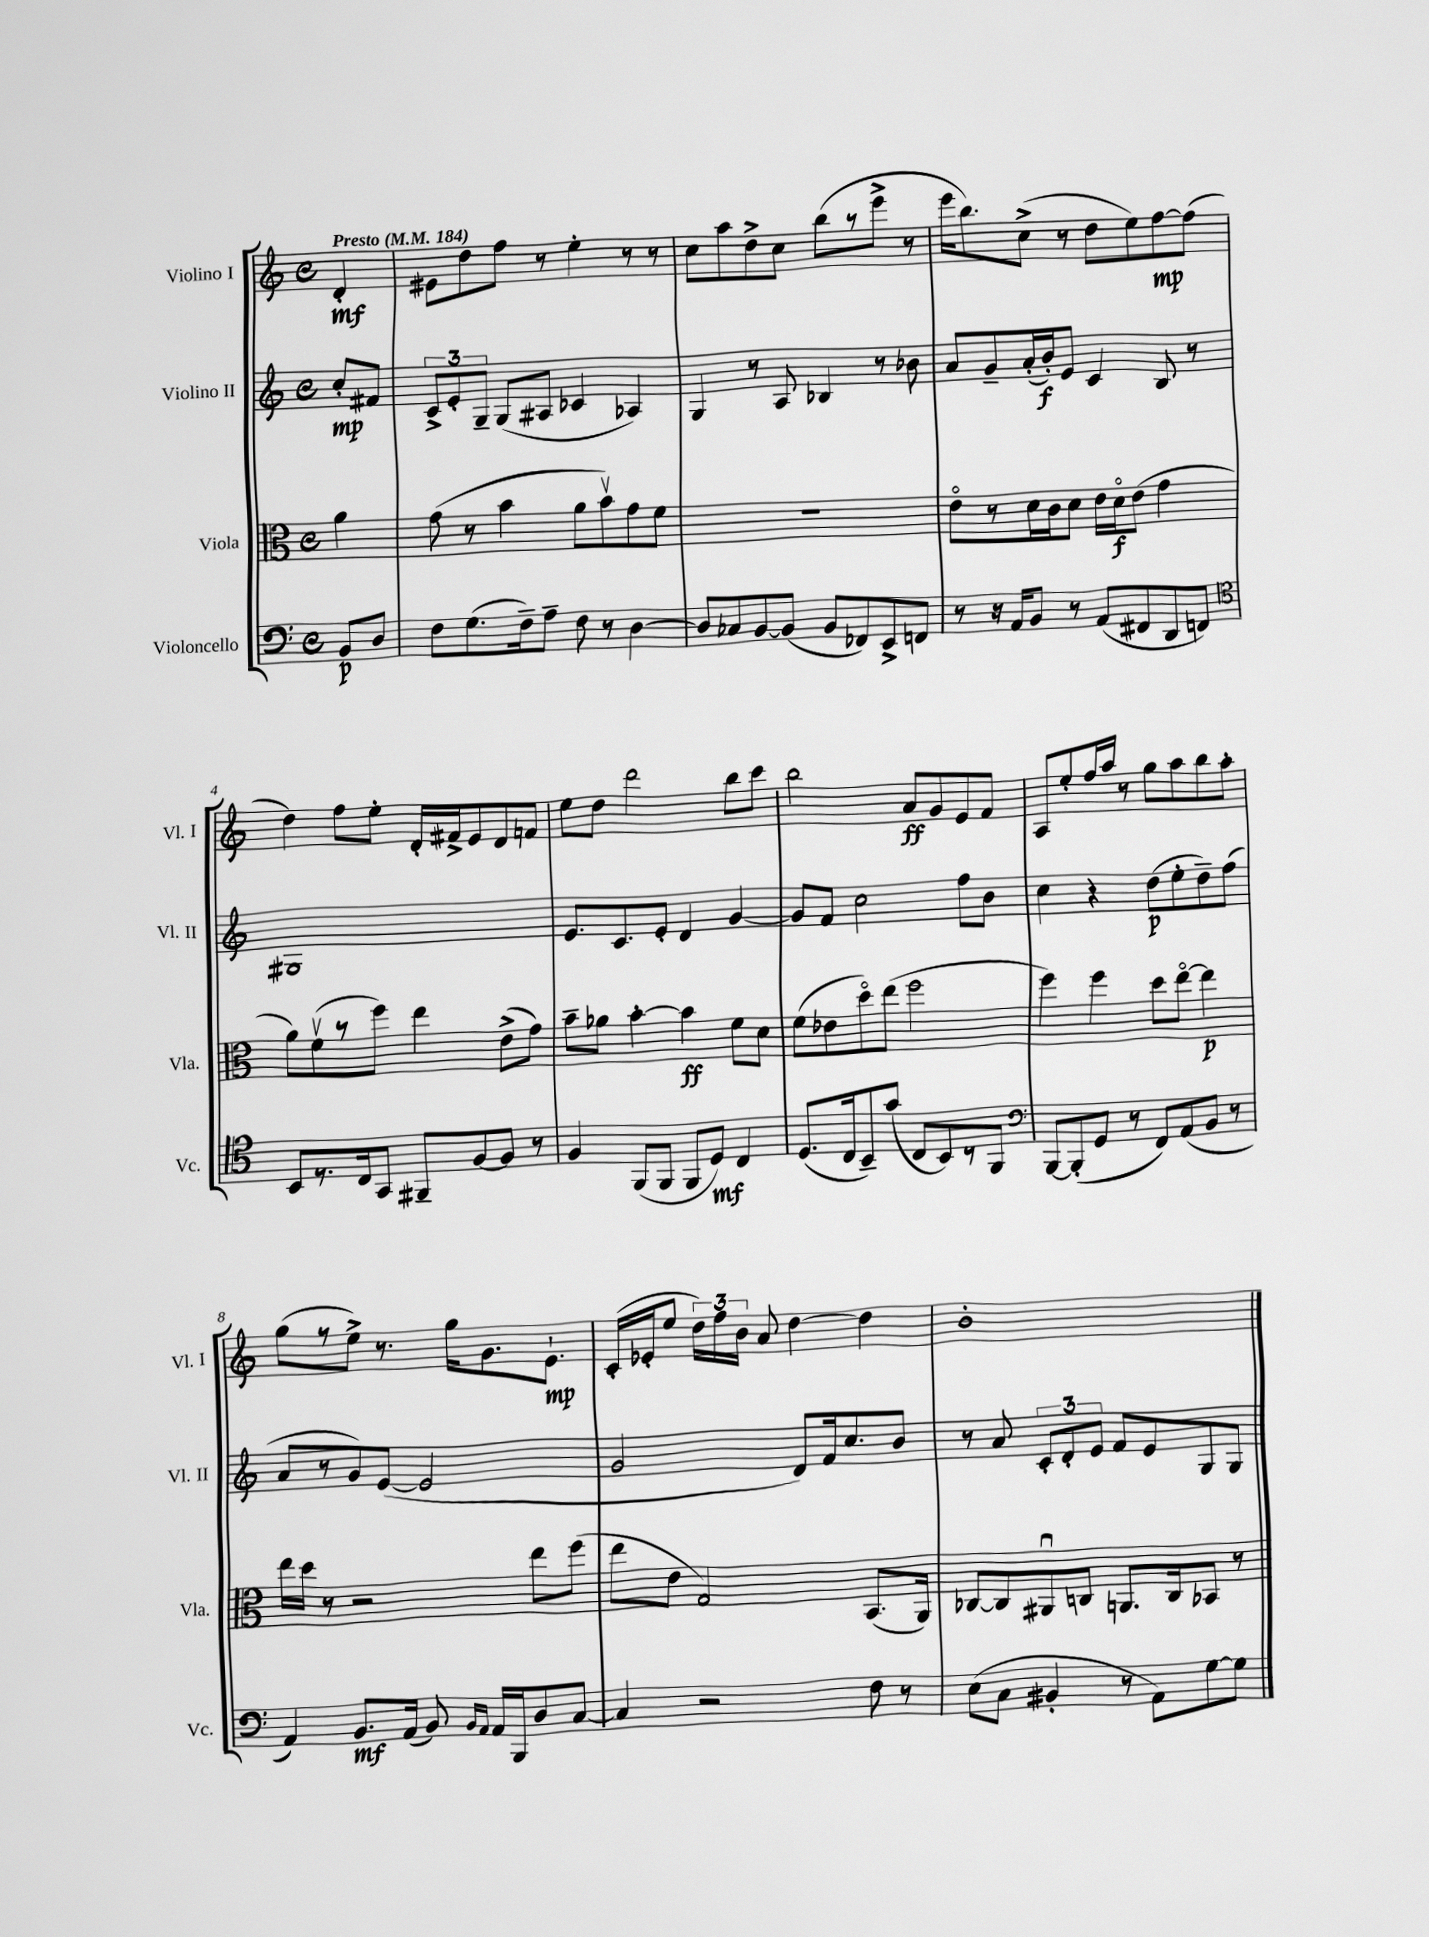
<<
\new StaffGroup <<
\new Staff = "s0" \with { instrumentName = "Violino I" shortInstrumentName = "Vl. I" } {
    \clef treble \key c \major \defaultTimeSignature \time 4/4 \partial 4 \tempo "Presto" 4 = 184
    \autoBeamOff d'4-.\mf |
    eis'8[ d''8 f''8] r8 e''4-. r8 r8 |
    c''8[ a''8 d''8-> c''8] b''8[( r8 e'''8]-> r8 |
    e'''16[ b''8.) c''8]->( r8 d''8[ e''8) f''8~\mp f''8]( |
    d''4) f''8[ e''8]-. d'16[-. fis'16-> e'8 d'8 f'8] |
    e''8[ d''8] d'''2 b''8[ c'''8] |
    b''2 a'8[\ff g'8 e'8 f'8] |
    a8[ e''8-. f''16 a''16] r8 g''8[ a''8 b''8 a''8]-. |
    g''8[( r8 e''8]->) r8. g''16[ g'8. e'8.]-!\mp |
    c'16[-.( ees'16-. e''8] \tuplet 3/2 { d''16[) f''16 b'16] } a'8 d''4~ d''4 |
    b'1-. \bar "|." |
}
\new Staff = "s1" \with { instrumentName = "Violino II" shortInstrumentName = "Vl. II" } {
    \clef treble \key c \major \defaultTimeSignature \time 4/4 \partial 4
    \autoBeamOff c''8[-.\mp fis'8] |
    \tuplet 3/2 { c'8[-> e'8-. g8]-- } g8[( ais8] ces'4 aes4) |
    g4 r8 a8 bes4 r8 bes'8 |
    a'8[ g'8-- a'16-.( b'16-.\f) e'8] c'4 b8 r8 |
    gis1 |
    e'8.[ c'8. e'8]-. d'4 g'4~ |
    g'8[ f'8] c''2 f''8[ b'8] |
    c''4 r4 d''8[\p( e''8-. d''8--) f''8]( |
    a'8[ r8 g'8) e'8]~( e'2 |
    g'2 d'8[) f'16 c''8. b'8] |
    r8 a'8 \tuplet 3/2 { c'8[-. d'8-. e'8] } f'8[ e'8 g8 g8] \bar "|." |
}
\new Staff = "s2" \with { instrumentName = "Viola" shortInstrumentName = "Vla." } {
    \clef alto \key c \major \defaultTimeSignature \time 4/4 \partial 4
    \autoBeamOff a'4 |
    g'8( r8 b'4 a'8[ b'8\upbow) g'8 f'8] |
    R1 |
    e'8[\flageolet r8 d'16 c'16 d'8] e'16[ d'16\flageolet\f e'8]( g'4 |
    a'8[) f'8\upbow( r8 f''8]) e''4 e'8[->( g'8]) |
    b'8[-- aes'8] b'4~-. b'4\ff f'8[ d'8] |
    f'8[( ees'8 d''8\flageolet) e''8]( f''2 |
    f''4) f''4 d''8[ e''8]~\flageolet e''4\p |
    e''16[ d''16] r8 r2 e''8[ f''8]( |
    e''8[ e'8] g2) b,8.[( a,16]) |
    ces8[~ ces8 ais,8\downbow c8] a,8.[ c16 bes,8] r8 \bar "|." |
}
\new Staff = "s3" \with { instrumentName = "Violoncello" shortInstrumentName = "Vc." } {
    \clef bass \key c \major \defaultTimeSignature \time 4/4 \partial 4
    \autoBeamOff b,8[\p d8] |
    f8[ g8.( f16--) a8]-- f8 r8 d4~ |
    d8[ ces8 b,8~ b,8]( b,8[ fes,8) e,8-> f,8] |
    r8 r16 a,16[ b,8] r8 a,8[( fis,8 d,8 f,8]) |
    \clef tenor b,8[ r8. c16 g,8] fis,8[-- f8~ f8] r8 |
    f4 f,8[( f,8] f,8[ d8]\mf) c4 |
    d8.[( c16 b,8--) g'8]( c8[ b,8) r8 f,8] |
    \clef bass b,,8[~ b,,8-.( g,8] r8 f,8[) a,8( b,8] r8 |
    a,4) b,8.[\mf a,16]( b,8) \grace { b,16[ a,16] } a,16[ b,,16 d8 c8]~ |
    c4 r2 f8 r8 |
    e8[( c8] bis,4-. r8 a,8[) g8~ g8] \bar "|." |
}
>>
>>
